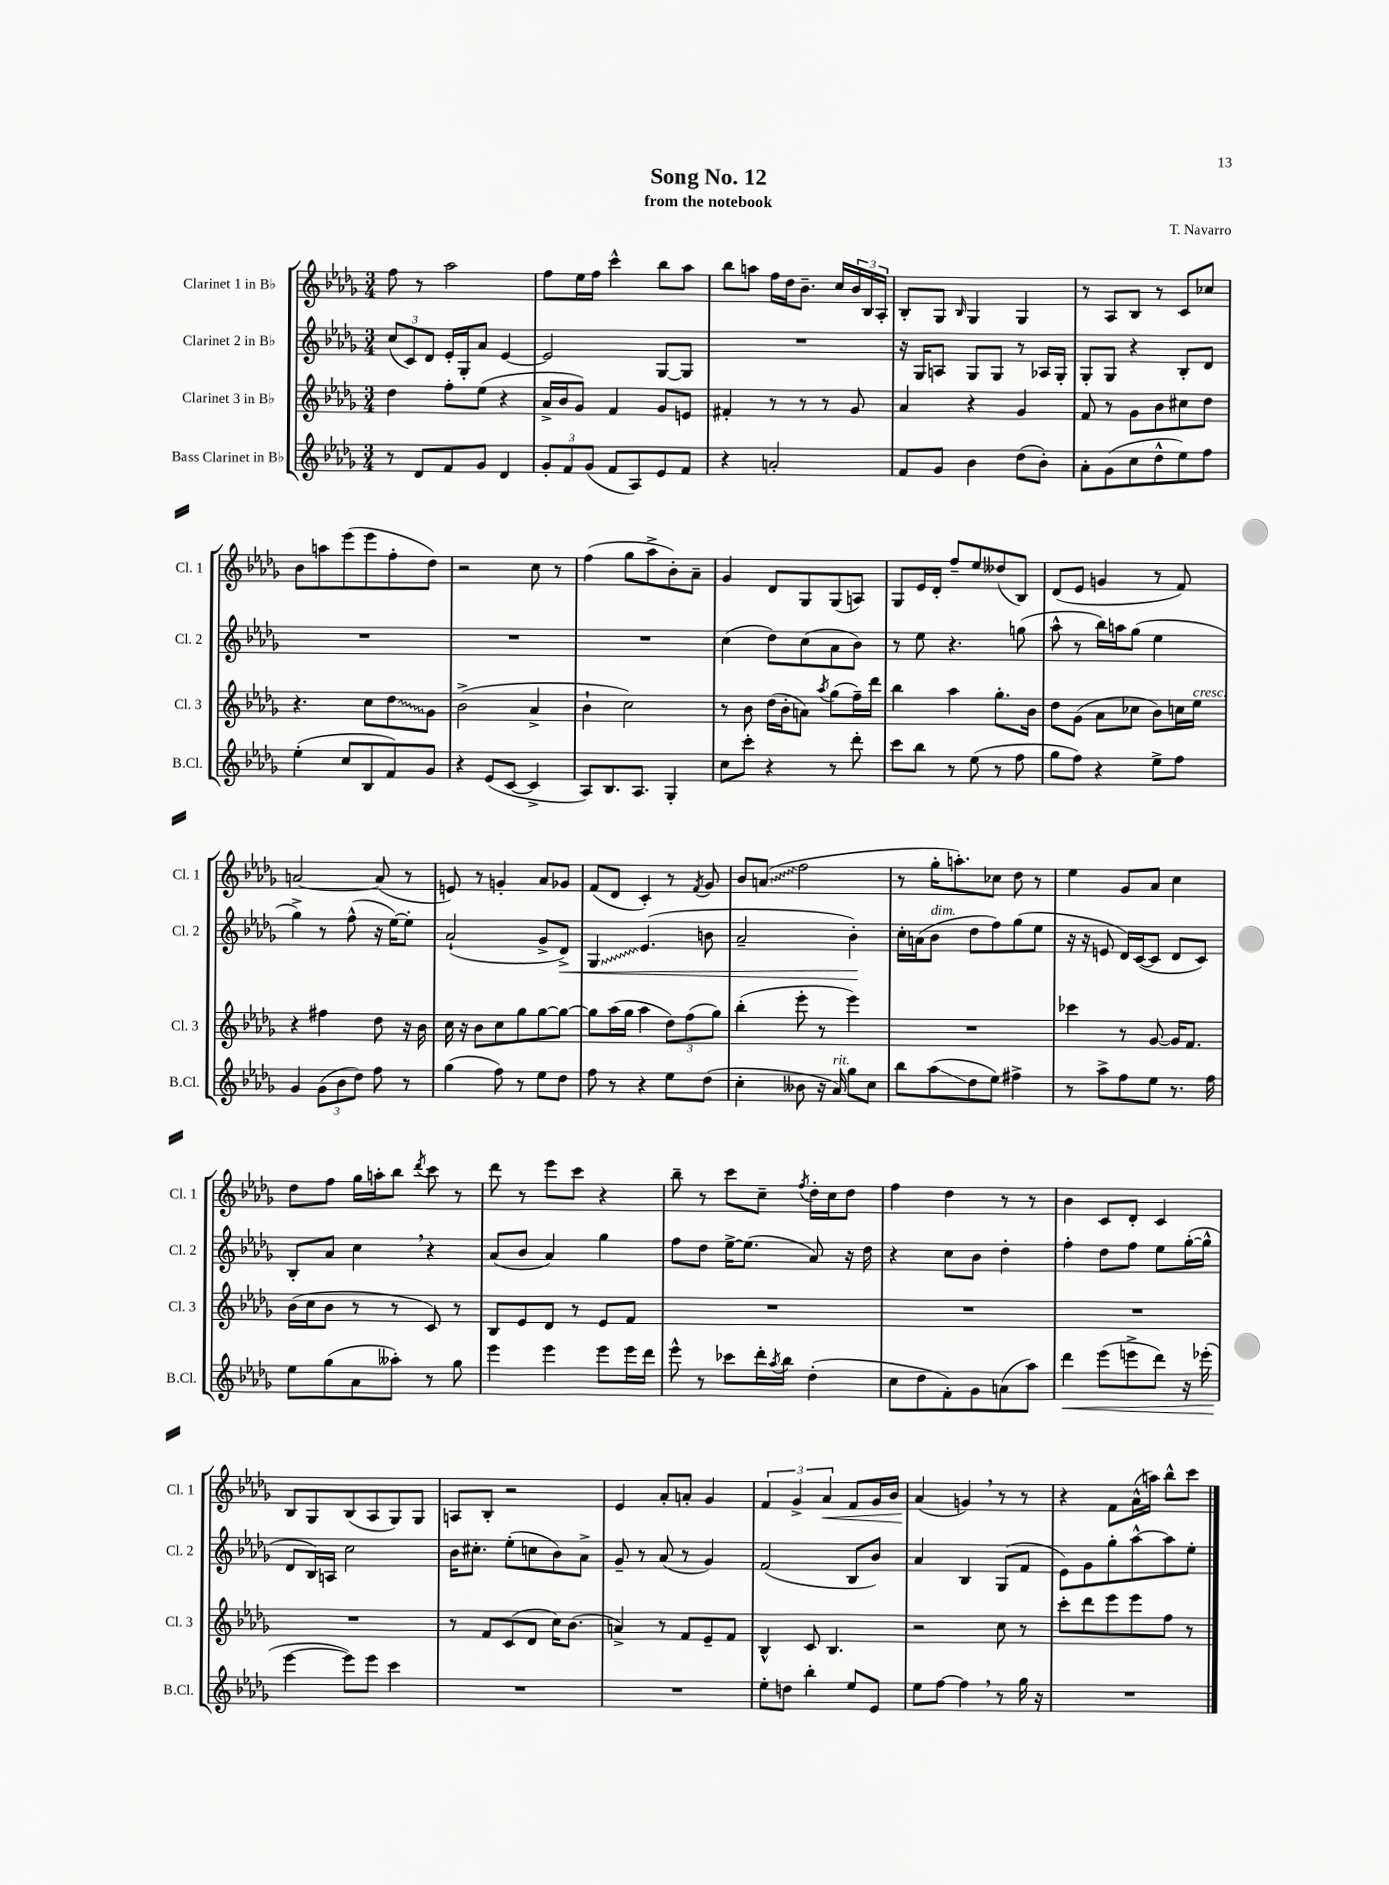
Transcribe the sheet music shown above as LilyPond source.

\header { title = "Song No. 12" composer = "T. Navarro" subtitle = "from the notebook" }
<<
\new StaffGroup <<
\new Staff = "s0" \with { instrumentName = "Clarinet 1 in Bb" shortInstrumentName = "Cl. 1" } {
    \clef treble \key des \major \numericTimeSignature \time 3/4
    f''8 r8 aes''2 |
    f''8 ees''16 f''16 c'''4-^ bes''8 aes''8 |
    bes''8 a''8 f''16 des''16 bes'8.-- c''16 \tuplet 3/2 { bes'16 bes16 aes16-. } |
    bes8-. ges8 \grace { bes16 } ges4 ges4 |
    r8 aes8 bes8 r8 c'8 ces''8 |
    bes'8 a''8 ees'''8( ees'''8 f''8-. des''8) |
    r2 c''8 r8 |
    f''4( ges''8 aes''8-> bes'8-.) aes'8-- |
    ges'4 des'8 ges8 ges8( a8) |
    ges8 ees'16 des'16-. f''8-- ees''8 deses''8( bes8) |
    des'8( ees'8 g'4 r8 f'8) |
    a'2~ a'8( r8 |
    e'8) r8 g'4-. aes'8 ges'8 |
    f'8( des'8 c'4-.) r8 \acciaccatura { f'8 } ges'8 |
    bes'8 \once \override Glissando.style = #'zigzag a'8\glissando( f''2 |
    r8 ges''16-. a''8.-.) ces''8 des''8 r8 |
    ees''4 ges'8 aes'8 c''4 |
    des''8 f''8 ges''16 a''16-. bes''8 \acciaccatura { des'''8 } c'''8 r8 |
    des'''8 r8 ees'''8 c'''8 r4 |
    bes''8-- r8 c'''8 c''8-- \acciaccatura { f''8 } des''16-. c''16 des''8 |
    f''4 des''4 r8 r8 |
    bes'4 c'8 des'8-. c'4 |
    bes8 ges8 bes8( aes8 ges8) ges8 |
    a8 bes8-. r2 |
    ees'4 aes'8-. a'8-. ges'4 |
    \tuplet 3/2 { f'4 ges'4-> aes'4\< } f'8 ges'16 bes'16 |
    aes'4\!( g'4) \breathe r8 r8 |
    r4 f'8 aes'16-^( a''16) bes''8-^ c'''8 \bar "|." |
}
\new Staff = "s1" \with { instrumentName = "Clarinet 2 in Bb" shortInstrumentName = "Cl. 2" } {
    \clef treble \key des \major \numericTimeSignature \time 3/4
    \tuplet 3/2 { c''8( c'8) des'8 } ees'16-. ges16-. aes'8 ees'4~ |
    ees'2 ges8~ ges8 |
    R2. |
    r16 ges16 a8 ges8 ges8 r8 aes16 ges16-. |
    ges8-. ges8 r4 bes8-. des'8 |
    R2. |
    R2. |
    R2. |
    c''4( des''8) c''8( aes'8 bes'8) |
    r8 ees''8 r4. g''8( |
    aes''8-^ r8 bes''16) a''16 ges''8( ees''4 |
    ges''4->) r8 f''8-^( r16 ees''16~) ees''8-. |
    aes'2-!( ges'8-> des'8->\<) |
    \once \override Glissando.style = #'zigzag ges4\glissando ees'4.( b'8 |
    aes'2-- bes'4-.\!) |
    c''16-. a'16( bes'8^\markup { \italic "dim." } des''8 f''8) ges''8( ees''8 |
    r16 r16 e'8 des'16) c'16~( c'8 des'8 c'8) |
    bes8-. aes'8 c''4 \breathe r4 |
    aes'8( bes'8 aes'4) ges''4 |
    f''8 des''8 ees''16~-> ees''8.( aes'8) r16 des''16 |
    r4 c''8 bes'8 des''4-. |
    f''4-. des''8 f''8 ees''8 ges''16~-.( ges''16-^ |
    des'8 bes16) a16 c''2 |
    bes'16 cis''8.-. ees''8-.( c''8 bes'8) aes'8-> |
    ges'8-- r8 aes'8( r8 ges'4) |
    f'2( bes8 bes'8) |
    aes'4 bes4 ges8( f'8 |
    ees'8) ges'8 ges''8-. aes''8~-^ aes''8 ees''8-. \bar "|." |
}
\new Staff = "s2" \with { instrumentName = "Clarinet 3 in Bb" shortInstrumentName = "Cl. 3" } {
    \clef treble \key des \major \numericTimeSignature \time 3/4
    des''4 f''8-. ees''8( r4 |
    aes'16-> bes'16 ges'8) f'4 ges'8 e'8 |
    fis'4-. r8 r8 r8 ges'8 |
    aes'4 r4 ges'4 |
    f'8 r8 ges'8 bes'8 cis''8 des''8 |
    r4. c''8 \once \override Glissando.style = #'zigzag des''8\glissando ges'8 |
    bes'2->( aes'4-> |
    bes'4-! c''2) |
    r8 bes'8 des''16( bes'16-. a'8) \acciaccatura { aes''8 } ges''8( f''16--) des'''16 |
    bes''4 aes''4 ges''8.-. bes'16 |
    des''8 ges'8( aes'8 ces''8 bes'8) c''16 ees''16^\markup { \italic "cresc." } |
    r4 fis''4 des''8 r16 bes'16 |
    c''16 r16 bes'8 c''8 ges''8 ges''8~ ges''8~ |
    ges''8 aes''16( ges''16 aes''4 \tuplet 3/2 { des''8) f''8( ges''8) } |
    bes''4-.( ees'''8-. r8 ees'''4) |
    R2. |
    ces'''4 r8 ges'8~ ges'16 f'8. |
    bes'16( c''16 bes'8 r8 r8 c'8) r8 |
    bes8 ees'8 des'8 r8 ees'8 f'8 |
    R2. |
    R2. |
    R2. |
    R2. |
    r8 f'8 c'8( des'8 c''16) bes'8.( |
    a'4->) r8 f'8 ees'8-- f'8 |
    bes4-^ c'8 bes4. |
    r2 c''8 r8 |
    c'''8-. des'''8 ees'''8 ees'''8 f''8 r8 \bar "|." |
}
\new Staff = "s3" \with { instrumentName = "Bass Clarinet in Bb" shortInstrumentName = "B.Cl." } {
    \clef treble \key des \major \numericTimeSignature \time 3/4
    r8 des'8 f'8 ges'8 des'4 |
    \tuplet 3/2 { ges'8-. f'8 ges'8( } f'8 aes8) ees'8 f'8 |
    r4 a'2-. |
    f'8 ges'8 bes'4 des''8( bes'8-.) |
    aes'8-. ges'8( c''8 des''8-^ ees''8) f''8 |
    ees''4-.( c''8 bes8 f'8) ges'8 |
    r4 ees'8( c'8~ c'4-> |
    aes8) bes8. aes8. ges4-. |
    c''8 c'''8-. r4 r8 des'''8-. |
    c'''8 bes''8 r8 ees''8( r8 f''8 |
    ges''8 f''8) r4 ees''8-> f''8 |
    ges'4 \tuplet 3/2 { ges'8( bes'8 des''8) } f''8 r8 |
    ges''4( f''8) r8 ees''8 des''8 |
    f''8 r8 r4 ees''8 des''8( |
    c''4-. beses'8 r16 aes'16^\markup { \italic "rit." }) ges''8 c''8 |
    bes''8 aes''8\glissando( des''8 ees''8) fis''4-> |
    r8 aes''8-> f''8 ees''8 r8. f''16 |
    ees''8 ges''8( aes'8 aeses''8-.) r8 ges''8 |
    ees'''4 ees'''4 ees'''8 ees'''16 des'''16 |
    ees'''8-^ r8 ces'''8 des'''16-. \acciaccatura { aes''8 } bes''16 des''4-.( |
    c''8 des''8 f'8-.) ges'8 a'8( aes''8) |
    des'''4\< ees'''8( e'''8-> des'''8) r16 ees'''16-.( |
    ees'''4~\! ees'''8) ees'''8 c'''4 |
    R2. |
    R2. |
    ees''8-. d''8 bes''4-. ees''8 ees'8 |
    ees''8 f''8~ f''4 \breathe r8 ges''16 r16 |
    R2. \bar "|." |
}
>>
>>
\layout { \context { \Score \remove "Bar_number_engraver" } }
